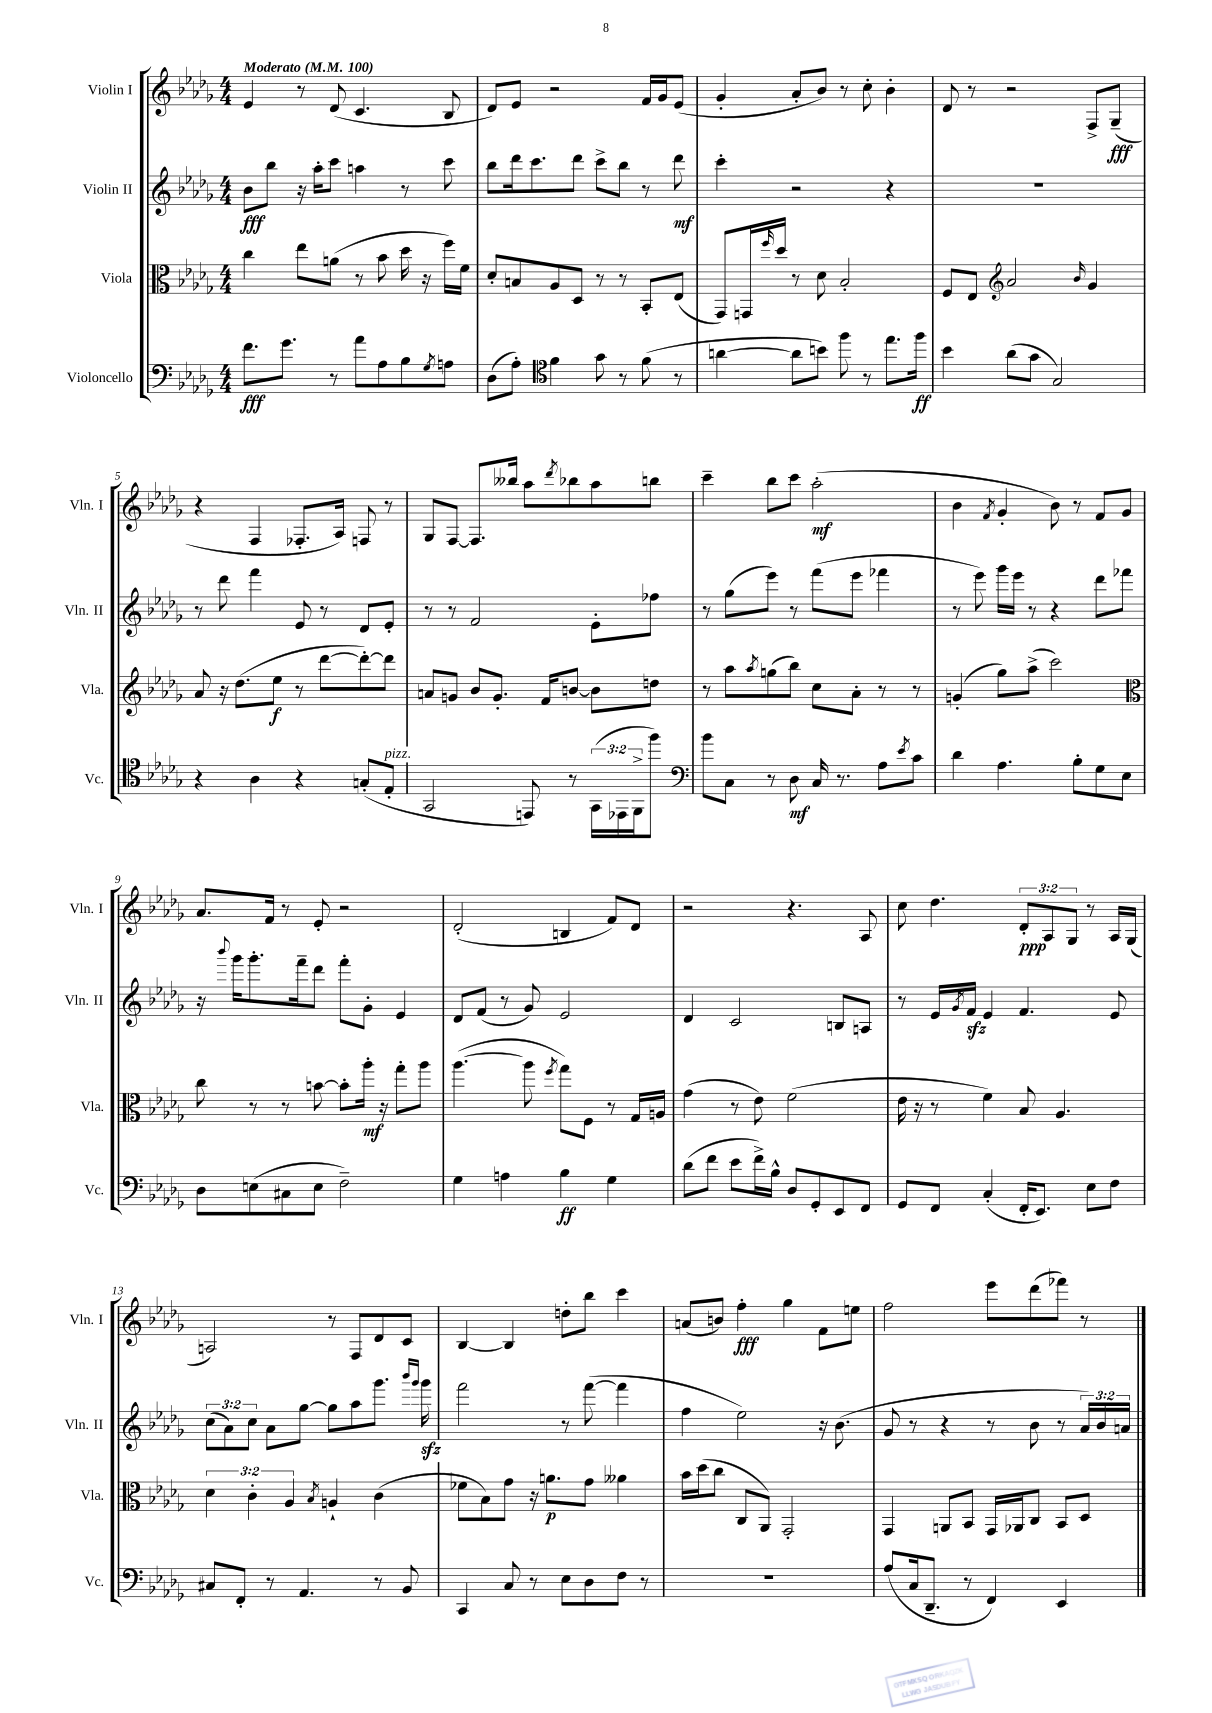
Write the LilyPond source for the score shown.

<<
\new StaffGroup <<
\new Staff = "s0" \with { instrumentName = "Violin I" shortInstrumentName = "Vln. I" } {
    \clef treble \key des \major \numericTimeSignature \time 4/4 \override Staff.TupletNumber.text = #tuplet-number::calc-fraction-text \tempo "Moderato" 4 = 100
    ees'4 r8 des'8( c'4. bes8 |
    des'8) ees'8 r2 f'16 ges'16 ees'8( |
    ges'4-. aes'8-. bes'8) r8 c''8-. bes'4-. |
    des'8 r8 r2 f8-> ges8--\fff( |
    r4 f4 fes8.-. aes16) f8 r8 |
    ges8 f8~ f8. beses''16 aes''8 \acciaccatura { des'''8 } bes''8 aes''8 b''8 |
    c'''4-- bes''8 c'''8 aes''2-.\mf( |
    bes'4 \acciaccatura { f'8 } ges'4-. bes'8) r8 f'8 ges'8 |
    aes'8. f'16 r8 ees'8-. r2 |
    des'2-.( b4 f'8) des'8 |
    r2 r4. aes8 |
    c''8 des''4. \tuplet 3/2 { des'8-.\ppp aes8 ges8 } r8 aes16 ges16( |
    a2) r8 f8 des'8 c'8 |
    bes4~ bes4 d''8-. bes''8 c'''4 |
    a'8( b'8) f''4-.\fff ges''4 f'8 e''8 |
    f''2 ees'''8 des'''8( fes'''8) r8 \bar "|." |
}
\new Staff = "s1" \with { instrumentName = "Violin II" shortInstrumentName = "Vln. II" } {
    \clef treble \key des \major \numericTimeSignature \time 4/4 \override Staff.TupletNumber.text = #tuplet-number::calc-fraction-text
    bes'8\fff bes''8 r16 aes''16-. c'''8 a''4 r8 c'''8 |
    bes''8 des'''16 c'''8. des'''8 c'''8-> bes''8 r8 des'''8\mf |
    c'''4-. r2 r4 |
    R1 |
    r8 des'''8 f'''4 ees'8 r8 des'8 ees'8-. |
    r8 r8 f'2 ees'8-. fes''8 |
    r8 ges''8( ees'''8) r8 f'''8( ees'''8 fes'''4 |
    r8 ees'''8) ges'''16 ees'''16 r8 r4 des'''8 fes'''8 |
    r16 \appoggiatura { bes'''8 } ges'''16 ges'''8.-. f'''16-- des'''8 f'''8-. ges'8-. ees'4 |
    des'8 f'8( r8 ges'8) ees'2 |
    des'4 c'2 b8 a8 |
    r8 ees'16 \acciaccatura { ges'8 } f'16\sfz ees'4 f'4. ees'8 |
    \tuplet 3/2 { c''8( aes'8) c''8 } aes'8 ges''8~ ges''8 aes''8 ges'''8. \grace { bes'''16 ges'''16 } ges'''16\sfz |
    f'''2 r8 f'''8~( f'''4 |
    f''4 ees''2) r16 bes'8.( |
    ges'8 r8 r4 r8 bes'8 r8 \tuplet 3/2 { aes'16) bes'16 a'16 } \bar "|." |
}
\new Staff = "s2" \with { instrumentName = "Viola" shortInstrumentName = "Vla." } {
    \clef alto \key des \major \numericTimeSignature \time 4/4 \override Staff.TupletNumber.text = #tuplet-number::calc-fraction-text
    c''4 ees''8 a'8( r8 bes'8 des''16 r16 f''16) f'16 |
    des'8-. b8 aes8 des8 r8 r8 bes,8-. ees8( |
    ges,8) g,16 \grace { f''16 } des''16 r8 des'8 bes2-. |
    f8 ees8 \clef treble aes'2 \grace { bes'16 } ges'4 |
    aes'8 r16 des''8.( ees''8\f r8 des'''8~ des'''8~-.) des'''8 |
    a'8 g'8 bes'8 g'8.-. f'16 b'8~ b'8 d''8 |
    r8 aes''8 \acciaccatura { aes''8 } g''8( bes''8) c''8 aes'8-. r8 r8 |
    g'4-.( ges''8) aes''8->( c'''2) |
    \clef alto c''8 r8 r8 b'8~ b'8-. aes''16-.\mf r16 ges''8-. aes''8 |
    aes''4.~( aes''8 \acciaccatura { f''8 } ges''8) f8 r8 ges16 a16 |
    ges'4( r8 ees'8) f'2( |
    ees'16 r16 r8 f'4) bes8 aes4. |
    \tuplet 3/2 { des'4 c'4-. aes4 } \acciaccatura { bes8 } a4-! c'4( |
    fes'8 bes8) ges'8 r16 a'8.\p ges'8 aeses'4 |
    bes'16 des''16( c''8 c8 aes,8) ges,2-. |
    ges,4 a,8 bes,8 ges,16 aes,16 c8 bes,8 des8 \bar "|." |
}
\new Staff = "s3" \with { instrumentName = "Violoncello" shortInstrumentName = "Vc." } {
    \clef bass \key des \major \numericTimeSignature \time 4/4 \override Staff.TupletNumber.text = #tuplet-number::calc-fraction-text
    f'8.\fff ges'8. r8 aes'8 aes8 bes8 \acciaccatura { ges8 } a8 |
    des8( aes8-.) \clef tenor f'4 ges'8 r8 f'8( r8 |
    a'4~ a'8 b'8) f''8 r8 ees''8. f''16\ff |
    bes'4 aes'8( ges'8 ges2) |
    r4 aes4 r4 g8-.( ees8-.^\markup { \italic "pizz." } |
    ges,2 e,8) r8 \tuplet 3/2 { ges,16( ees,16 f,16-> } f''8) |
    \clef bass bes'8 c8 r8 des8\mf c16 r8. aes8 \acciaccatura { ees'8 } c'8 |
    des'4 aes4. bes8-. ges8 ees8 |
    des8 e8( cis8 e8 f2--) |
    ges4 a4 bes4\ff ges4 |
    des'8( f'8 ees'8 f'16->) bes16-^ des8 ges,8-. ees,8 f,8 |
    ges,8 f,8 c4-.( f,16-. ees,8.) ees8 f8 |
    cis8 f,8-. r8 aes,4. r8 bes,8 |
    c,4 c8 r8 ees8 des8 f8 r8 |
    R1 |
    aes8( c16 des,8.-- r8 f,4) ees,4 \bar "|." |
}
>>
>>
